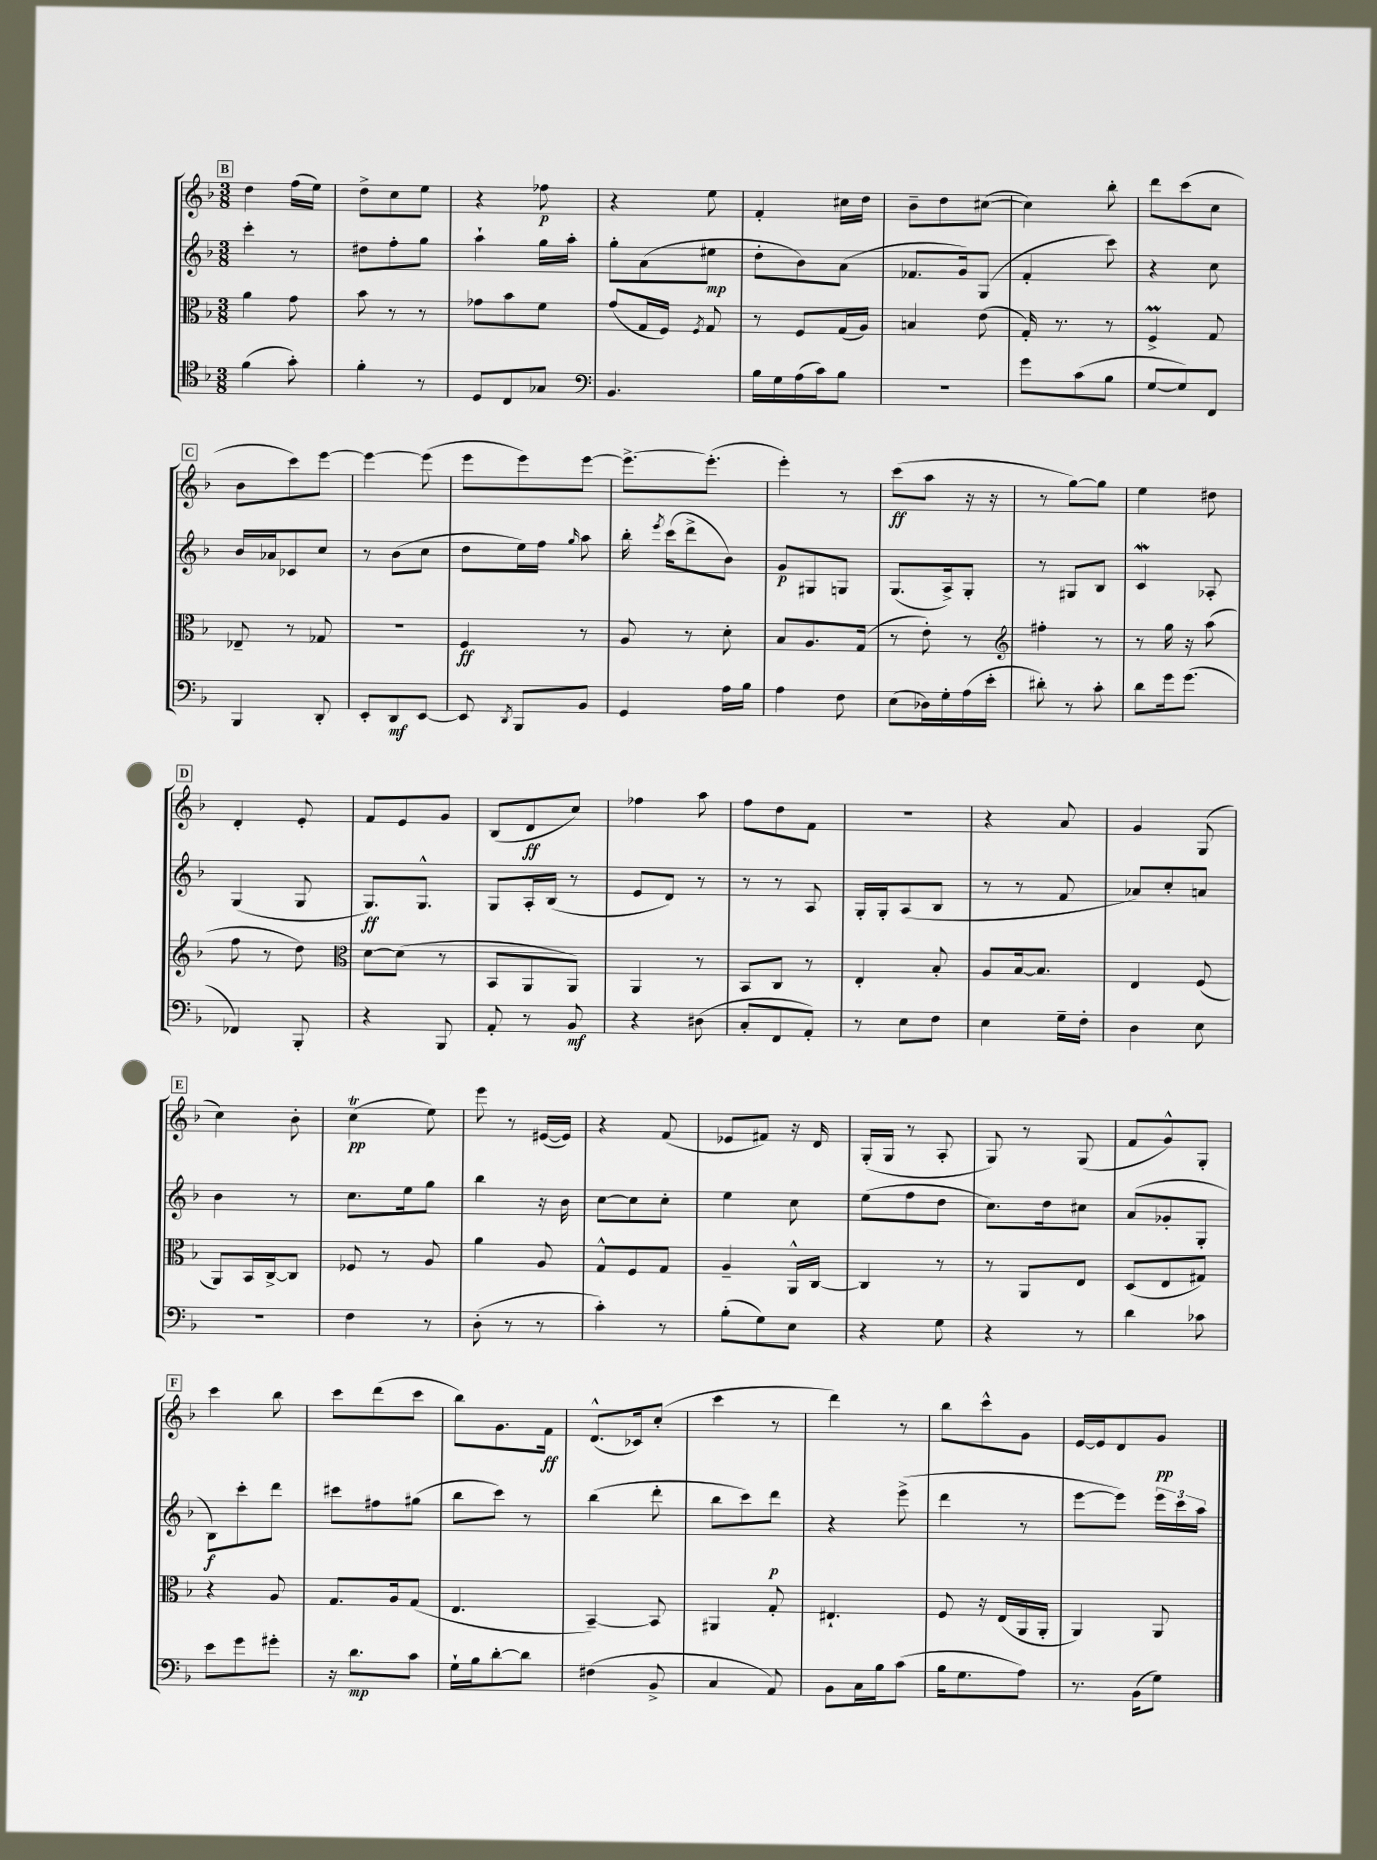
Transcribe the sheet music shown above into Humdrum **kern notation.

**kern	**kern	**kern	**kern
*staff4	*staff3	*staff2	*staff1
*clefC4	*clefC3	*clefG2	*clefG2
*k[b-]	*k[b-]	*k[b-]	*k[b-]
*M3/8	*M3/8	*M3/8	*M3/8
(4f	4a	4ccc'	4dd
8g')	8g	8r	(16ff
.	.	.	16ee)
=	=	=	=
4f'	8b-	8dd#	8dd^
.	8r	8ff'	8cc
8r	8r	8gg	8ee
=	=	=	=
8D	8g-	4aa`	4r
8C	8b-	.	.
8G-	8f	16gg	8ff-
.	.	16aa'	.
=	=	=	=
*clefF4	*	*	*
4.BB-	(8g	8gg'	4r
.	16G	(8a	.
.	16F)	.	.
.	8qF	.	.
.	8G	8ee#	8ee
=	=	=	=
16B-	8r	8dd'	4f'
16G	.	.	.
(16A	8F	8b-)	.
16c)	.	.	.
8B-	(16G	(8a	16cc#
.	16A)	.	16dd
=	=	=	=
4.r	4B	8.f-	8b-~
.	.	.	8dd
.	.	16g)	.
.	(8e	(8G	([8cc#
=	=	=	=
8g	16G')	4f'	4cc#])
.	8.r	.	.
(8c	.	.	.
8B-	8r	8ccc)	8bb-'
=	=	=	=
[8G	4F^	4r	8ddd
8G])	.	.	(8ccc
8FF	8G	8cc	8cc
=	=	=	=
4BBB-	8E-~	16b-	8b-
.	.	16a-	.
.	8r	8c-	8ccc)
8DD'	8G-	8cc	[8eee
=	=	=	=
8EE'	4.r	8r	4eee_
8DD	.	(8b-	.
[8EE	.	8cc	(8eee]
=	=	=	=
8EE]	4F	8dd	8eee
8qDD	.	.	.
8BBB-	.	16ee)	8eee)
.	.	16ff	.
.	.	16qqgg	.
8BB-	8r	8aa	[8eee
=	=	=	=
4GG	8A	16bb-'	8.eee^_
.	.	8qeee	.
.	.	(16ccc	.
.	8r	8ddd^	.
.	.	.	(8.eee']
16A	8d'	8b-)	.
16B-	.	.	.
=	=	=	=
4A	8B-	8g	4eee')
.	8.A	8G#	.
8F	.	8G	8r
.	(16G	.	.
=	=	=	=
(8E	8r	(8.G	(8ccc
16D-)	8e')	.	8aa
16G'	.	16A^)	.
(16A	8r	8G'	16r
16e'	.	.	16r
=	=	=	=
*	*clefG2	*	*
8d#')	4ff#'	8r	8r
8r	.	8G#	[8gg)
8c'	8r	8B-	8gg]
=	=	=	=
8d	8r	4c	4ee
16g	16gg	.	.
(8.g	16r	.	.
.	(8aa	8A-'	8dd#
=	=	=	=
4FF-)	8ff	(4G	4d'
.	8r	.	.
8BBB-'	8dd)	8G	8e'
=	=	=	=
*	*clefC3	*	*
4r	[8d	8.G)	8f
.	(8d]	.	8e
.	.	8.G^^	.
8BBB-	8r	.	8g
=	=	=	=
8AA'	8BB-	8G	(8B-
8r	8AA	16A'	8d
.	.	(16B-	.
8BB-	8AA)	8r	8cc)
=	=	=	=
4r	4AA	8e	4ff-
.	.	8d)	.
(8D#	8r	8r	8aa
=	=	=	=
8C'	8BB-	8r	8ff
8FF	8C	8r	8dd
8AA')	8r	8A	8f
=	=	=	=
8r	4E'	16G'	4.r
.	.	16G'	.
8E	.	(8A	.
8F	8B-'	8B-	.
=	=	=	=
4E	8A	8r	4r
.	[16B-	8r	.
.	8.B-]	.	.
16G~	.	8f	8a
16F'	.	.	.
=	=	=	=
4D	4E	8a-)	4g
.	.	8cc'	.
8E	(8F	8a	(8G
=	=	=	=
4.r	8AA)	4b-	4cc)
.	16BB-	.	.
.	[16C^	.	.
.	8C]	8r	8b-'
=	=	=	=
4F	8F-	8.cc	(4cc
.	8r	.	.
.	.	16ee	.
8r	8A	8gg	8ee)
=	=	=	=
(8D'	4a	4bb-	8eee
8r	.	.	8r
8r	8A	16r	([16e#
.	.	16b-	16e#])
=	=	=	=
4c')	8G^^	[8cc	4r
.	8F	8cc]	.
8r	8G	8cc'	(8f
=	=	=	=
(8B-'	4A~	4ee	8e-
8G)	.	.	8f#)
8E	16AA^^	8cc	16r
.	[16C	.	16d
=	=	=	=
4r	4C]	(8ee	(16G'
.	.	.	16G
.	.	8ff	8r
8G	8r	8dd	8A'
=	=	=	=
4r	8r	8.cc)	8G)
.	8AA	.	8r
.	.	16dd	.
8r	8E	8cc#	(8G
=	=	=	=
4d	(8D	(8a	8f
.	8E	8g-'	8g^^)
8c-	8G#)	8G'	8G'
=	=	=	=
8e	4r	8B-)	4ccc
8g	.	8ccc'	.
8g#'	8A	8ddd	8bb-
=	=	=	=
16r	8.G	8ccc#	8ccc
8.d	.	.	.
.	.	8ff#	(8ddd
.	16A	.	.
8c	(8G	(8gg#	8ccc
=	=	=	=
16G`	4.E	8bb-	8bb-)
16B-	.	.	.
[8d'	.	8ccc)	8.g
8d]	.	8r	.
.	.	.	16f
=	=	=	=
(4F#	[4BB-~)	(4bb-	(8.d^^
.	.	.	16c-)
8BB-^	8BB-]	8ddd'	(8cc'
=	=	=	=
4C	4AA#	8bb-	4ccc
.	.	8ccc)	.
8AA)	8G'	8ddd	8r
=	=	=	=
8BB-	4.E#`	4r	4ddd)
16C	.	.	.
16B-	.	.	.
(8c	.	(8eee^	8r
=	=	=	=
16B-	8F	4ddd	8bb-
8.G	.	.	.
.	16r	.	8ccc^^
.	(16E	.	.
8A)	16AA	8r	8g
.	16AA'	.	.
=	=	=	=
8.r	4AA)	[8eee	[16e
.	.	.	16e]
.	.	8eee])	8d
(16BB-	.	.	.
8G)	8AA	24eee	8g
.	.	24ccc	.
.	.	24aa	.
==	==	==	==
*-	*-	*-	*-
